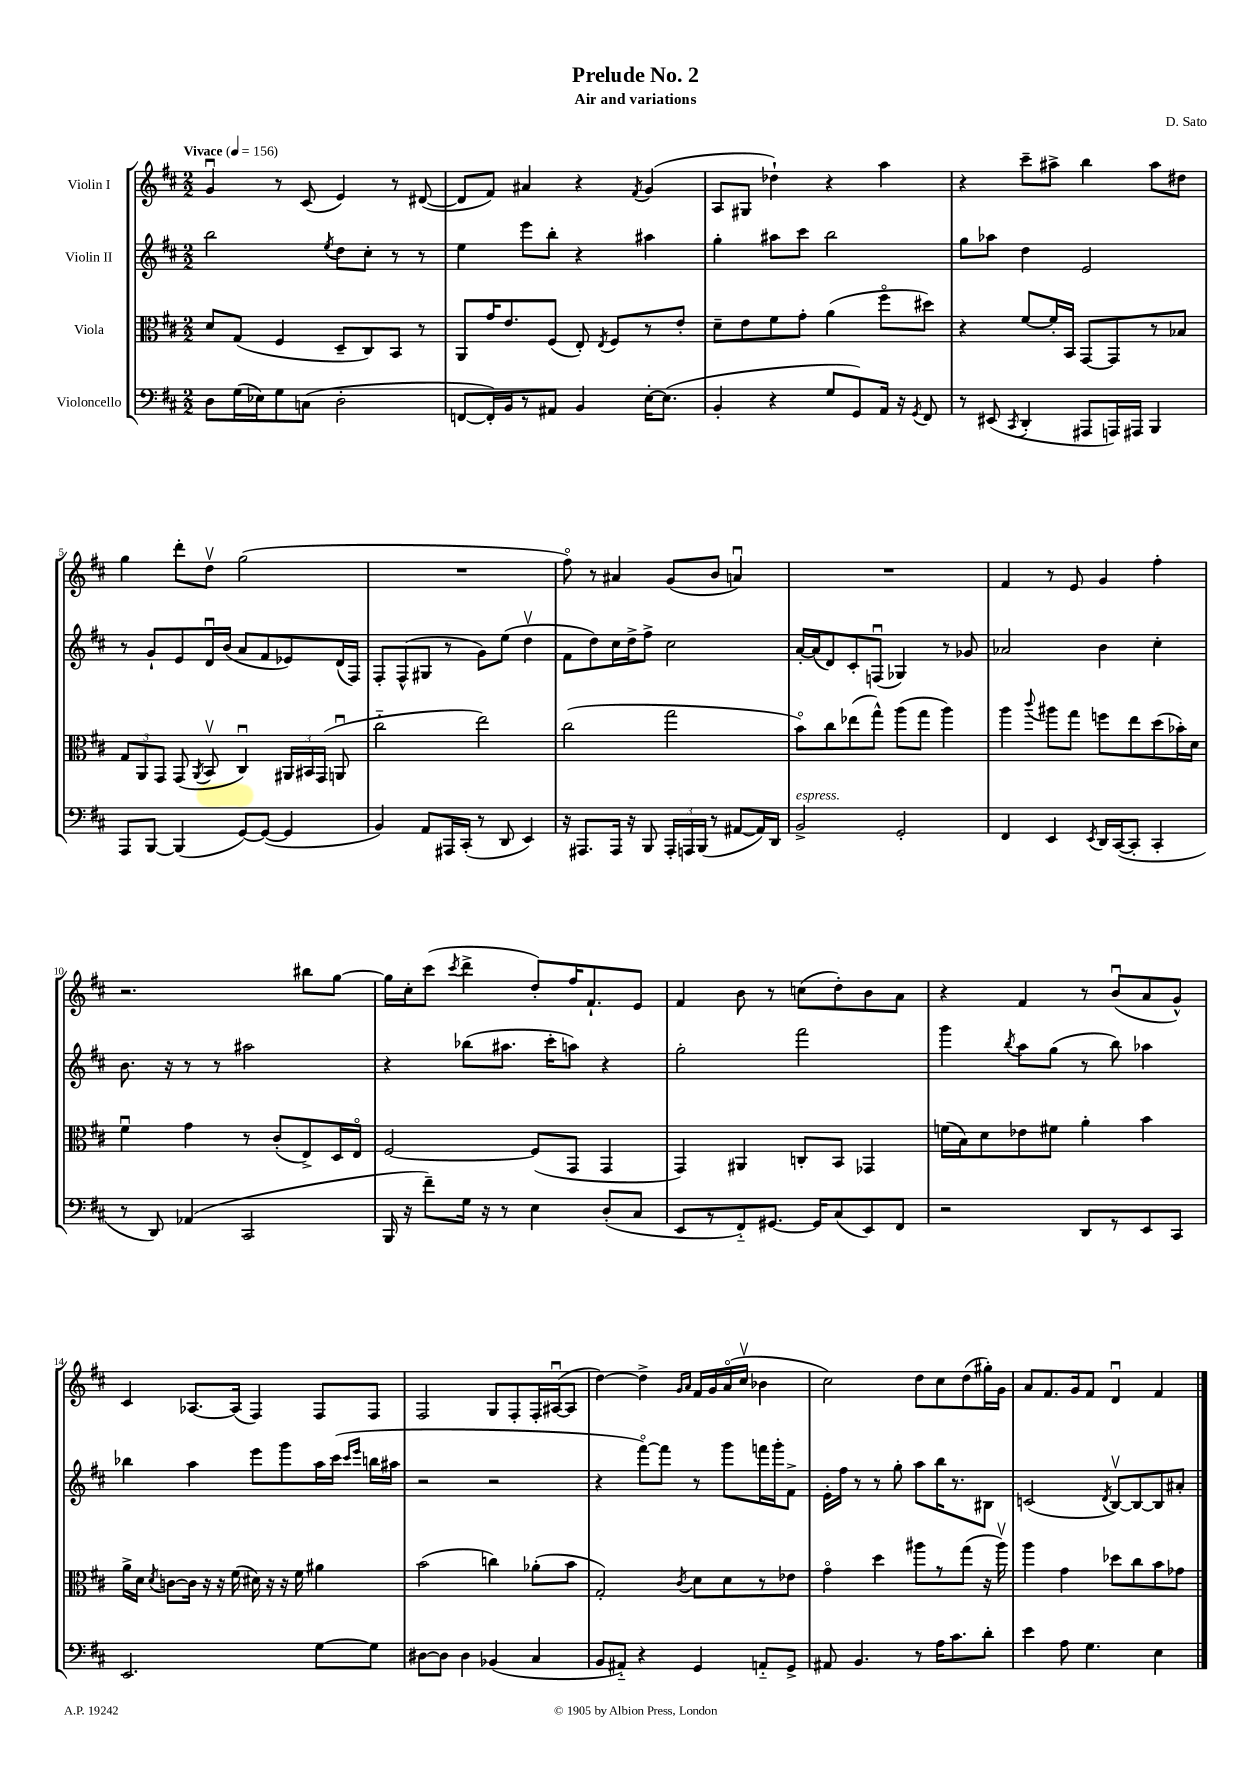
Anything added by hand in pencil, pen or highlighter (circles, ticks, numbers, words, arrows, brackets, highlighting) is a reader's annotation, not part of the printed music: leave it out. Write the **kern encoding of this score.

**kern	**kern	**kern	**kern
*part4	*part3	*part2	*part1
*staff4	*staff3	*staff2	*staff1
*I"Violoncello	*I"Viola	*I"Violin II	*I"Violin I
*clefF4	*clefC3	*clefG2	*clefG2
*k[f#c#]	*k[f#c#]	*k[f#c#]	*k[f#c#]
*M2/2	*M2/2	*M2/2	*M2/2
*MM156	*MM156	*MM156	*MM156
=1	=1	=1	=1
!	!	!	!LO:TX:a:B:t=Vivace
8D\L	8d/L	2bb\	4gu/
(16G\L	(8G/J	.	.
16E-X\J)	.	.	.
8G\	4F#/	.	8r
(8Cn\J	.	.	(8c#/
.	.	8qee/	.
2D'\	8D~/L	8dd\L	4e/)
.	8C#/)	8cc#'\J	.
.	8BB/J	8r	8r
.	8r	8r	([8d#X/
=2	=2	=2	=2
[8FFn/L	8AA/L	4ee\	8d#/L]
16FF'/L])	16g/K	.	8f#/J)
16BB/J	8.e/	.	.
8r	.	8eee\L	4a#X/
8AA#X/J	(8F#/J	8bb'\J	.
4BB/	8E'/)	4r	4r
.	8qE/	.	.
.	8F#/L	.	.
.	.	.	8qf#/
[16E'\KL	8r	4aa#X\	(4g/
(8.E\J]	.	.	.
.	8e'/J	.	.
=3	=3	=3	=3
4BB'/	8d~\L	4gg'\	8A/L
.	8e\	.	8G#X/J
4r	8f#\	8aa#X\L	4dd-X`\)
.	8g'\J	8ccc#\J	.
8G/L	(4a\	2bb\	4r
8GG/)	.	.	.
16AA/Jk	8ff#\L	.	4aa\
16r	.	.	.
8qGG/	.	.	.
8FF#/	8dd#X\J)	.	.
=4	=4	=4	=4
8r	4r	8gg\L	4r
(8EE#X/	.	8aa-X\J	.
8qCC#/	.	.	.
4DD'/	[8f#/L	4dd\	8ccc#~\L
.	16f#'/L]	.	8aa#X^\J
.	16BB/JJ	.	.
8AAA#X/L	[8GG/L	2e/	4bb\
16AAAn/L)	8GG/]	.	.
16AAA#X/JJ	.	.	.
4BBB/	8r	.	8aa#\L
.	8B-X/J	.	8dd#X\J
!!LO:LB:g=z
=5	=5	=5	=5
8AAA/L	12G/L	8r	4gg\
.	12AA/	.	.
[8BBB/J	.	8g`/L	.
.	12GG/J	.	.
(4BBB/]	(8GG/	8e/	8ddd'\L
.	8qAA/	.	.
.	8BBv/	16du/L	8ddv\J
.	.	(16b/JJ	.
[8GG/L)	4C#u/)	8a/L	(2gg\
(8GG/J_	.	8f#/	.
4GG/]	24AA#X/LL	8e-X/)	.
.	24BB#X/	.	.
.	(24GG/JJ	.	.
.	8AAnu/	(16d/L	.
.	.	16F#/JJ)	.
=6	=6	=6	=6
4BB/)	2cc#\	8F#'/L	1r
.	.	(8F#^^/	.
8AA/L	.	8G#X/J	.
16AAA#X/L	.	8r	.
(16CC#'/JJ	.	.	.
8r	2ee\)	8g\L)	.
8DD/	.	(8ee\J	.
4EE/)	.	4ddv\	.
=7	=7	=7	=7
16r	(2cc#\	8f#\L	8ff#\)
8.AAA#X/L	.	.	.
.	.	8dd\)	8r
16AAA#/Jk	.	16cc#\L	4a#X/
16r	.	16dd^\J	.
8BBB/	.	8ff#^\J	.
24AAA#'/LL	2gg\	2cc#\	(8g/L
24AAAn/	.	.	.
(24BBB/JJ	.	.	.
8r	.	.	8b/J
[8AA#X/L	.	.	4anu/)
16AA#/L])	.	.	.
16DD/JJ	.	.	.
=8	=8	=8	=8
!LO:TX:a:i:t=espress.	!	!	!
2BB^/	8b\L)	[16a'/LL	1r
.	.	(16a/J]	.
.	8cc#\	8d/)	.
.	(8ee-X\	8c#'/	.
.	8gg^^\J)	(8Fnu/J	.
2GG'/	(8aa\L	4G-X/)	.
.	8gg\J	.	.
.	4aa\)	8r	.
.	.	8g-X/	.
=9	=9	=9	=9
4FF#/	4aa\	2a-X/	4f#/
.	8qqccc#/	.	.
4EE/	8aa#X\L	.	8r
.	8gg\J	.	8e/
8qEE/	.	.	.
16DD/LL	8ffn\L	4b\	4g/
([16CC#/J	.	.	.
8CC#'/J]	8ee\	.	.
4CC#'/	(8dd\	4cc#'\	4ff#'\
.	16b-X'\L)	.	.
.	16d\JJ	.	.
!!LO:LB:g=z
=10	=10	=10	=10
8r	4f#u\	8.b\	2.r
8DD/)	.	.	.
.	.	16r	.
(4AA-X/	4g\	8r	.
.	.	8r	.
2CC#/	8r	2aa#X\	.
.	(8c#'/L	.	.
.	8E^/)	.	8bb#X\L
.	16D/L	.	[8gg\J
.	16E/JJ	.	.
=11	=11	=11	=11
16BBB/	[2F#/	4r	16gg\LL]
16r	.	.	16cc#'\J
8f#~\L)	.	.	(8ccc#\J
.	.	.	8qccc#/
16G\Jk	.	(8bb-X\L	4ddd^\
16r	.	.	.
8r	.	8.aa#X\J	.
4E\	(8F#/L]	.	8dd'/L)
.	.	16ccc#'\KL	.
.	8GG/J	8aan\J)	16ff#/K
.	.	.	8.f#`/
(8D'/L	4GG/	4r	.
8C#/J	.	.	8e/J
=12	=12	=12	=12
8EE/L	4GG/)	2gg'\	4f#/
8r	.	.	.
8FF#/)	4AA#X/	.	8b\
[8.GG#X/J	.	.	8r
.	8Cn'/L	2fff#\	(8ccn\L
16GG#/KL]	.	.	.
(8C#/	8BB/J	.	8dd'\)
8EE/)	4GG-X/	.	8b\
8FF#/J	.	.	8a\J
=13	=13	=13	=13
2r	(16fn\LL	4ggg\	4r
.	16B\J)	.	.
.	8d\	.	.
.	.	8qbb/	.
.	8e-X\	8aa\L	4f#/
.	8f#X\J	(8gg\J	.
8DD/L	4a'\	8r	8r
8r	.	8bb\)	(8bu/L
8EE/	4b\	4aa-X\	8a/
8CC#/J	.	.	8g^^/J)
!!LO:LB:g=z
=14	=14	=14	=14
2.EE/	16a^\LL	4bb-X\	4c#/
.	16d\JJ	.	.
.	8qd/	.	.
.	[8cn\L	.	.
.	16c\Jk]	4aa\	[8.A-X/L
.	16r	.	.
.	16r	.	.
.	(16f#\	.	(16A-/Jk]
.	16d#X\)	8eee\L	4F#/)
.	16r	.	.
.	16r	8ggg\	.
.	16f#\	.	.
[8G\L	4a#X\	16aa\L	8F#/L
.	.	(16ccc#\JJ	.
.	.	16qqccc#/LL	.
.	.	16qqeee/JJ	.
8G\J]	.	16bbn\LL	8F#/J
.	.	16aa#X\JJ	.
=15	=15	=15	=15
[8D#X\L	(2b\	2r	2F#/
8D#\J]	.	.	.
4D#\	.	.	.
(4BB-X/	4ccn\)	2r	8G/L
.	.	.	8F#'/
4C#/	(8a-X'\L	.	16F#'/L
.	.	.	([16A#Xu/J
.	8b\J	.	8A#/J]
=16	=16	=16	=16
8BB/L	2G'/)	4r	[4dd\)
8AA#X/J)	.	.	.
4r	.	[8fff#\L)	4dd^\]
.	.	8fff#\J]	.
.	.	.	16qqg/LL
.	8qc#/	.	16qqa/JJ
4GG/	8d\L	8r	16f#/LL
.	.	.	16g/
.	8d\	8ggg\L	(16a/
.	.	.	16cc#v/JJ
8AAn/L	8r	16fffn\L	4b-X\
.	.	16ggg'\J	.
8GG^/J	8e-X\J	8f#^\J	.
=17	=17	=17	=17
8AA#X/	4g\	16e'\LL	2cc#\)
.	.	16ff#\JJ	.
4.BB/	.	8r	.
.	4dd\	8r	.
.	.	8gg'\	.
8r	8aa#X\L	8aa\L	8dd\L
16A\KL	8r	16bb\K	8cc#\
8.c#\	.	8.r	.
.	(8gg\J	.	(8dd\
8d'\J	16r	8B#X\J	16gg#X'\L)
.	16aa#v\)	.	16g\JJ
=18	=18	=18	=18
4e\	4aa\	(2cn/	8a/L
.	.	.	8.f#/
8A\	4g\	.	.
.	.	.	16g/k
4.G\	.	.	8f#/J
.	.	8qd/	.
.	8dd-X\L	[8Bv/L)	4du/
.	8cc#\	8B/_	.
4E\	8b\	8B/]	4f#/
.	8g-X\J	8a#X'/J	.
==	==	==	==
*-	*-	*-	*-
